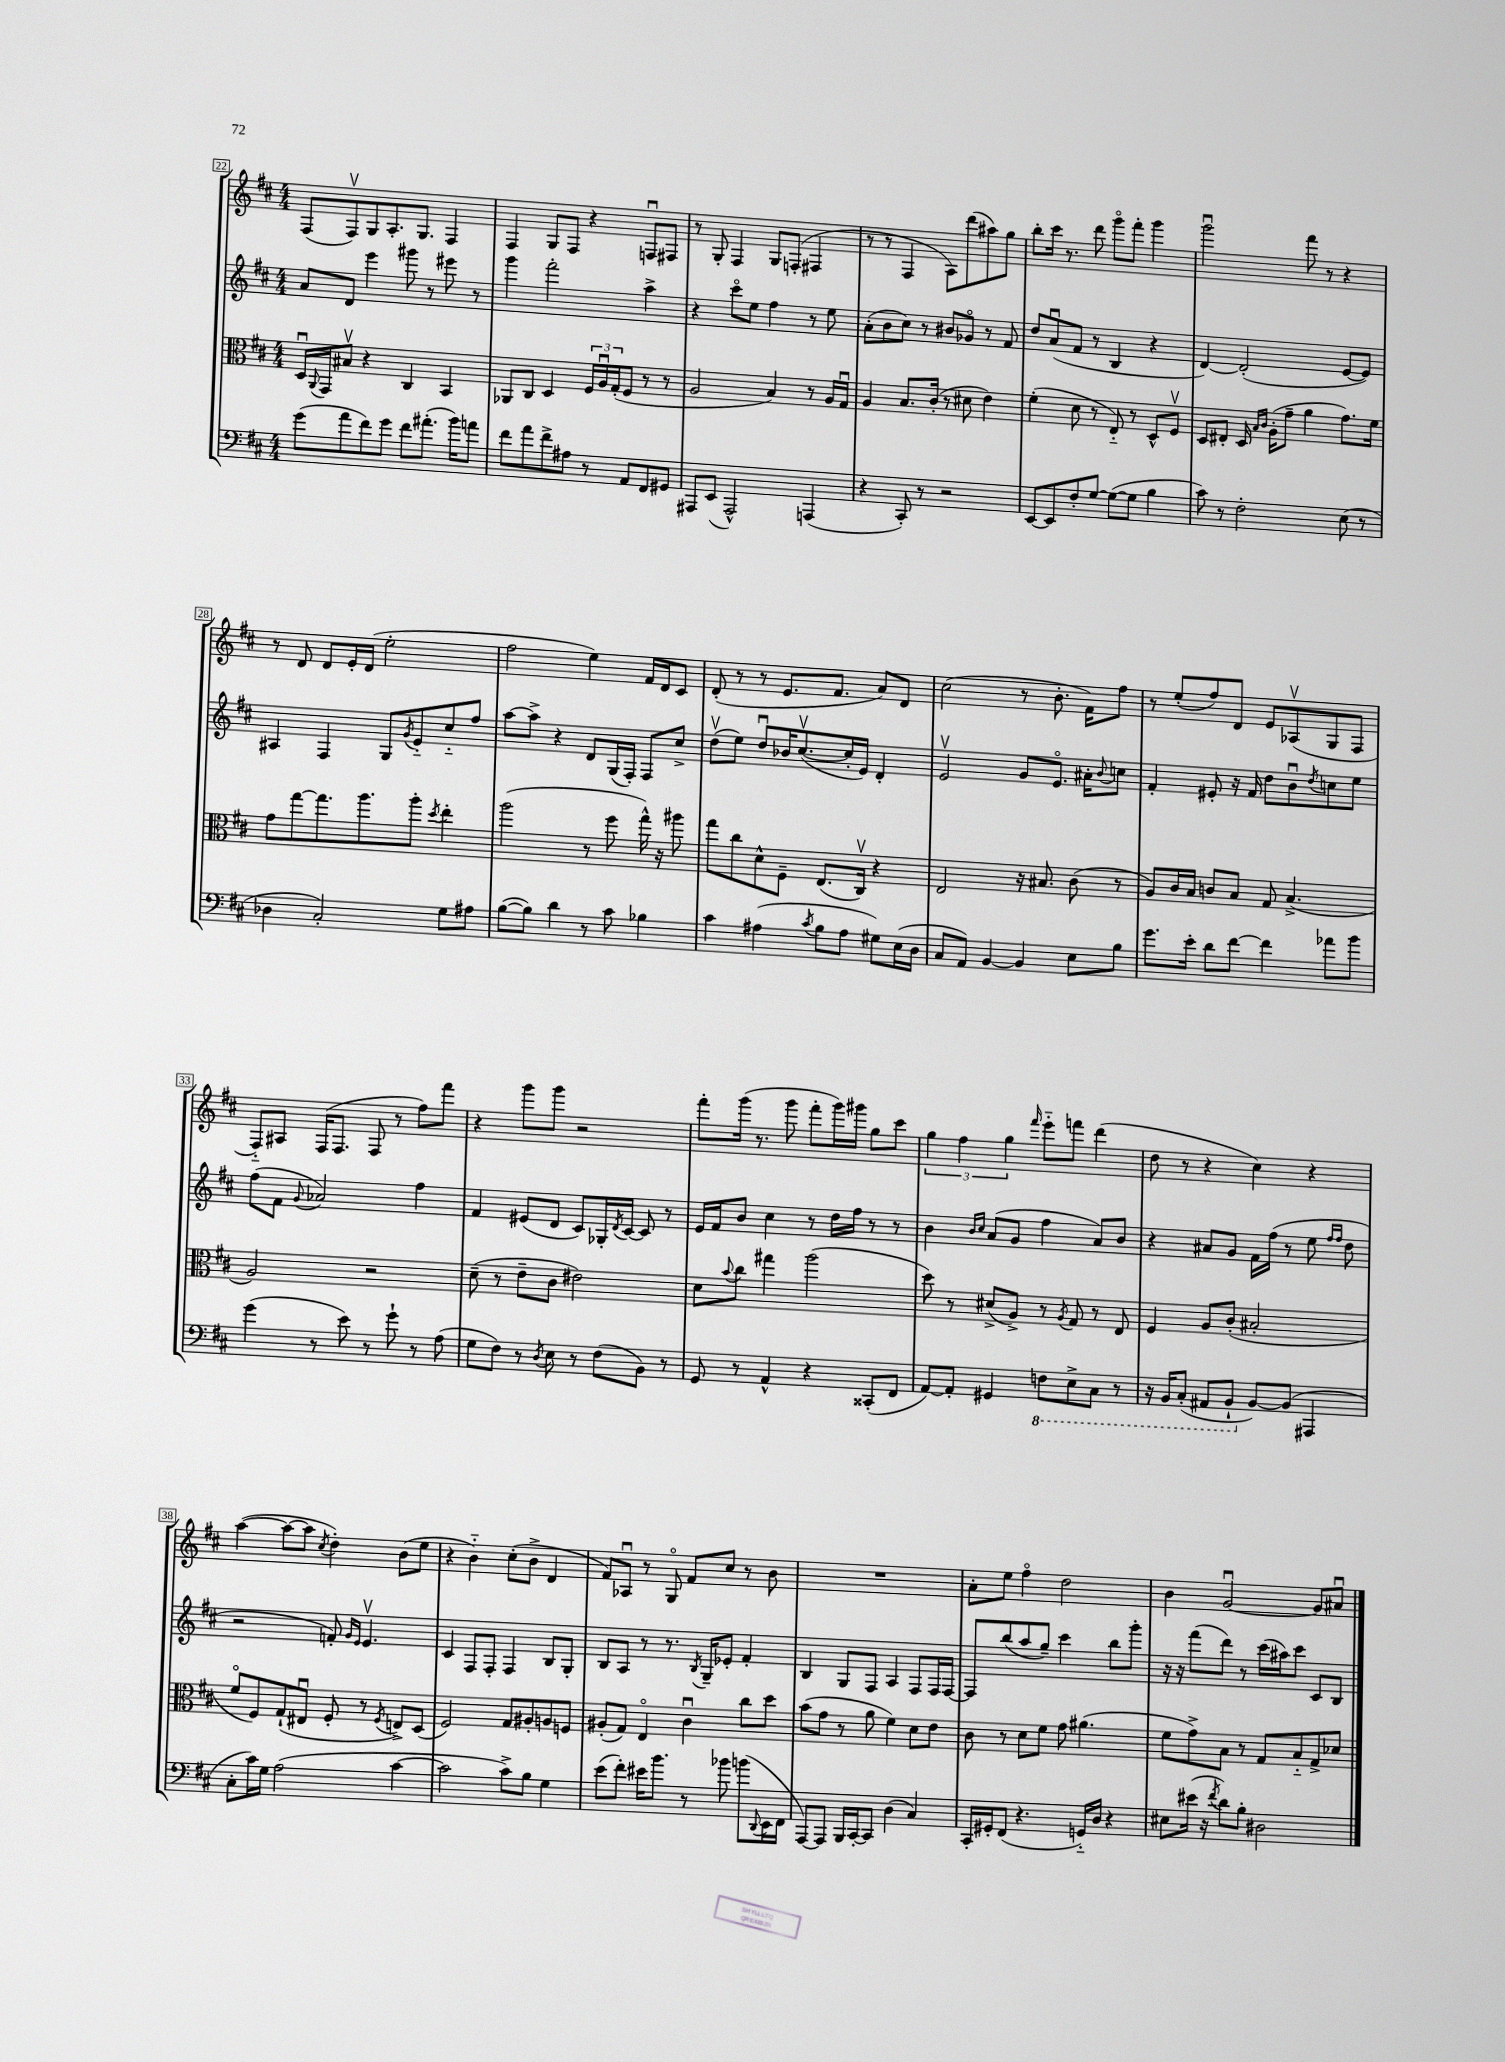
<<
\new StaffGroup <<
\new Staff = "s0" {
    \clef treble \key d \major \numericTimeSignature \time 4/4
    fis8( fis8\upbow) g8 a8.-. g8. fis4 |
    fis4 g8 fis8 r4 f8\downbow fis8 |
    r8 g8-. fis4 g8 f8-.( fis4 |
    r8 r8 fis4 a8) d'''8( ais''8) g''8 |
    b''8-. cis'''16 r8. d'''8 g'''8\flageolet fis'''8-. g'''4 |
    g'''2\downbow fis'''8 r8 r4 |
    r8 d'8 d'8 e'16-. d'16( e''2-. |
    fis''2 e''4) fis'16 d'16 cis'8 |
    d'8-.( r8 r8 e'8. fis'8. a'8) d'8 |
    cis''2( r8 b'8.-. fis'16) fis''8 |
    r8 e''8-.( fis''8) d'8 e'8 aes8\upbow( g8 fis8 |
    fis8-_) ais8 fis16( fis8. fis8 r8 fis''8) fis'''8 |
    r4 g'''8 g'''8 r2 |
    fis'''8-. g'''16( r8. g'''8 fis'''8-. g'''16) gis'''16 g''8 cis'''8 |
    \tuplet 3/2 { g''4 fis''4 g''4 } \grace { fis'''16 } e'''8-_ f'''8 d'''4( |
    d''8 r8 r4 cis''4) r4 |
    a''4~( a''8~ a''8 \acciaccatura { cis''8 } d''4-.) b'8( e''8 |
    r4 b'4-_) cis''8-.( b'8-> d'4 |
    fis'8) aes8\downbow r8 g8\flageolet fis'8 cis''8 r8 b'8 |
    R1 |
    a'8-. e''8 fis''4\flageolet d''2 |
    b'4 g'2~\downbow g'8 ais'8\downbow \bar "|." |
}
\new Staff = "s1" {
    \clef treble \key d \major \numericTimeSignature \time 4/4
    a'8 d'8 e'''4 gis'''8 r8 eis'''8 r8 |
    g'''4 fis'''2-. a''4-> |
    r4 cis'''8\flageolet e''8 fis''4 r8 e''8 |
    a'8-.( b'8 cis''8) r8 bis'8 ges'8\flageolet r8 fis'8 |
    d''8 a'8\downbow( fis'8 r8 b4 r4 |
    d'4~) d'2-.( e'8~ e'8) |
    ais4 fis4 g8 \acciaccatura { g'8 } e'8-_ cis''8-_ fis''8 |
    a''8~ a''8-> r4 d'8 g16( fis16-.) fis8 cis''8-> |
    d''8\upbow( e''8) d''8\downbow bes'16 cis''8.~\upbow( cis''16-. e'16) d'4-. |
    e'2\upbow g'8 e'8.\flageolet ais'16-. \appoggiatura { b'8 } c''8 |
    fis'4-. eis'8-. r16 fis'16 d''8 b'8\downbow \acciaccatura { d''8 } c''8 e''8 |
    fis''8( fis'8 \appoggiatura { g'8 } aes'2) fis''4 |
    fis'4 eis'8( d'8 cis'8) ges16-. \acciaccatura { d'8 } cis'16~ cis'8 r8 |
    e'16 fis'16 b'8 cis''4 r8 d''16 fis''16 r8 r8 |
    b'4 \grace { b'16 cis''16 } a'8( g'8 fis''4 a'8) b'8 |
    r4 ais'8 g'8 fis'16 fis''16( r8 e''8 \grace { fis''16 fis''16 } d''8 |
    r2 f'8-.) \grace { g'16 e'16 } e'4.\upbow |
    cis'4 fis8 fis8-. fis4 b8 g8-. |
    b8 a8 r8 r8. \acciaccatura { b8 } g16-- ees'8-. fis'4-. |
    b4 g8 fis8 a4 fis8 fis16 fis16~ |
    fis8 b''8( a''8 g''8--) cis'''4 b''8 g'''8-. |
    r16 r16 fis'''8( d'''8) r8 cis'''16( ais''16) cis'''8 cis'8 b8 \bar "|." |
}
\new Staff = "s2" {
    \clef alto \key d \major \numericTimeSignature \time 4/4
    d16\downbow \appoggiatura { a,8 } g,16 bis8\upbow r4 cis4 b,4 |
    aes,8 cis8 d4 \tuplet 3/2 { fis16 a16\downbow g16-.( } fis8 r8 r8 |
    a2 b4) r8 a16 g16\downbow |
    a4 b8. cis'16-.( r8 dis'8 e'4) |
    fis'4-.( d'8 r8 e8-_) r8 d8-^ fis8\upbow |
    d8 eis8-. d16 \grace { b16 cis'16 } a16-.( g'8-- a'4 g'8.) fis'16 |
    g'8 g''8~ g''8. a''8. a''8-. \acciaccatura { d''8 } e''4-. |
    a''2( r8 fis''8 g''16-^) r16 ais''8 |
    g''8 cis''8 d'8-^ fis8-- e8.( cis16\upbow) r4 |
    e2 r16 bis8. cis'8( r8 |
    a8) cis'16 b16 c'8 b8 g8 b4.->( |
    a2) r2 |
    d'8--( r8 e'8-- cis'8 eis'2) |
    d'8 \appoggiatura { b'8 } cis''8 gis''4 a''2( |
    d''8) r8 dis'8->( a8->) r8 \acciaccatura { a8 } g8 r8 e8 |
    fis4 a8 cis'8-.( bis2-. |
    fis'8\flageolet fis8) g8-!( eis8\downbow fis8-. r8 \acciaccatura { fis8 } e8->) d8( |
    fis2) g8 ais8-. a8 f8 |
    ais8-.( g8) e4\flageolet cis'4\downbow cis''8 d''8 |
    b'8( g'8 r8 a'8 fis'4) d'8 e'8 |
    cis'8 r8 d'8 fis'8 g'8 ais'4.( |
    fis'8 g'8->) b8 r8 g8 b8-_ g8-> des'8 \bar "|." |
}
\new Staff = "s3" {
    \clef bass \key d \major \numericTimeSignature \time 4/4
    g'8( a'8 fis'8) g'8 fis'8 ais'8.-.( b'16) a'8 |
    fis'8 a'8 fis'8-> ais8 r8 a,8 fis,8 gis,8 |
    ais,,8 e,8( ais,,2-^) a,,4( |
    r4 cis,8-.) r8 r2 |
    e,8~ e,8 fis8-. g8~ g8~( g8 b4 |
    cis'8) r8 fis2-. e8( r8 |
    des4 cis2-.) g8 ais8 |
    b8~( b8) d'4 r8 cis'8 bes4 |
    cis'4 ais4( \acciaccatura { cis'8 } b8 ais8 gis8) e16( d16 |
    cis8 a,8) b,4~ b,4 e8 b8 |
    g'8. e'16-. d'8 fis'8~ fis'4 aes'8 b'8 |
    g'4( r8 e'8) r8 g'8-! r8 a8( |
    g8 fis8) r8 \acciaccatura { d8 } e8 r8 fis8( b,8) r8 |
    g,8 r8 a,4-^ r4 cisis,8-.( fis,8 |
    a,8~) a,8-. gis,4 \ottava #-1 f,8 e,8-> cis,8 r8 |
    r16 b,,16 cis,8-.( ais,,8 b,,8-! \ottava #0 b,8~) b,8( ais,,!4 |
    cis8-. cis'16) g16 a2( cis'4~ |
    cis'2 cis'8->) b8 g4 |
    e'8( fis'8-.) eis'16 b'8. r8 bes'8 b'8( \appoggiatura { d,8 } e,16 fis,16 |
    a,,8~) a,,8 b,,16 cis,16~-. cis,8 d4( cis4) |
    cis,16-. gis,16-. fis,8( r4. g,16-_) d16 r4 |
    eis8 eis'16( r16 \acciaccatura { fis'8 } d'8) b8-. dis2 \bar "|." |
}
>>
>>
\layout { \context { \Score currentBarNumber = #22 \override BarNumber.stencil = #(make-stencil-boxer 0.1 0.3 ly:text-interface::print) } }
